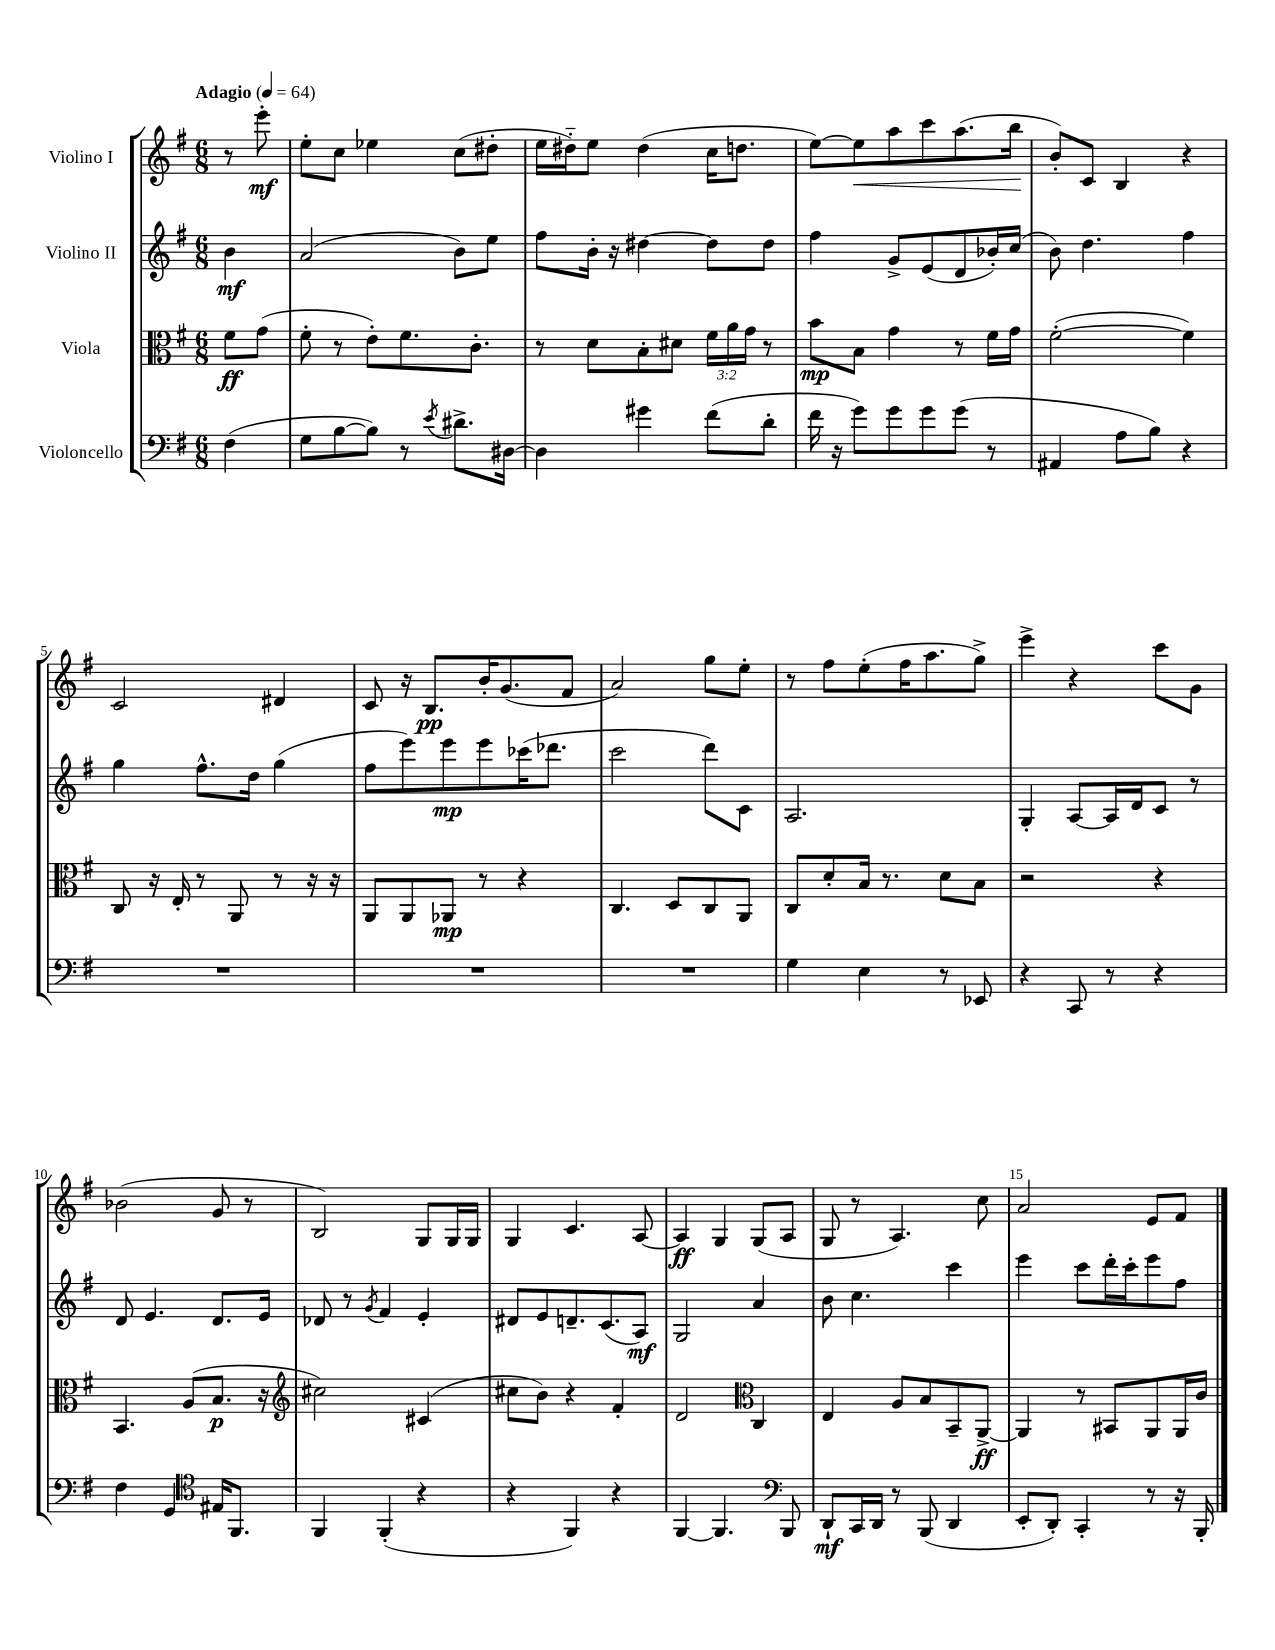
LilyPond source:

<<
\new StaffGroup <<
\new Staff = "s0" \with { instrumentName = "Violino I" } {
    \clef treble \key g \major \numericTimeSignature \time 6/8 \partial 4 \tempo "Adagio" 4 = 64
    \autoBeamOff r8 e'''8-.\mf |
    e''8[-. c''8] ees''4 c''8[( dis''8]-. |
    e''16[ dis''16-_) e''8] dis''4( c''16[ d''8.] |
    e''8[~) e''8\< a''8 c'''8 a''8.( b''16]\! |
    b'8[-.) c'8] b4 r4 |
    c'2 dis'4 |
    c'8 r16 b8.[\pp b'16-. g'8.( fis'8] |
    a'2) g''8[ e''8]-. |
    r8 fis''8[ e''8-.( fis''16 a''8. g''8]->) |
    e'''4-> r4 c'''8[ g'8] |
    bes'2( g'8 r8 |
    b2) g8[ g16 g16] |
    g4 c'4. a8~ |
    a4\ff g4 g8[( a8] |
    g8 r8 a4.) c''8 |
    a'2 e'8[ fis'8] \bar "|." |
}
\new Staff = "s1" \with { instrumentName = "Violino II" } {
    \clef treble \key g \major \numericTimeSignature \time 6/8 \partial 4
    \autoBeamOff b'4\mf |
    a'2( b'8[) e''8] |
    fis''8[ b'16]-. r16 dis''4~ dis''8[ dis''8] |
    fis''4 g'8[-> e'8( d'8 bes'16-.) c''16]( |
    b'8) d''4. fis''4 |
    g''4 fis''8.[-^ d''16] g''4( |
    fis''8[ e'''8) e'''8\mp e'''8 ces'''16( des'''8.] |
    c'''2 d'''8[) c'8] |
    a2. |
    g4-. a8[~ a16 d'16 c'8] r8 |
    d'8 e'4. d'8.[ e'16] |
    des'8 r8 \acciaccatura { g'8 } fis'4 e'4-. |
    dis'8[ e'8 d'8.-- c'8.( a8]\mf) |
    g2 a'4 |
    b'8 c''4. c'''4 |
    e'''4 c'''8[ d'''16-. c'''16-. e'''8 fis''8] \bar "|." |
}
\new Staff = "s2" \with { instrumentName = "Viola" } {
    \clef alto \key g \major \numericTimeSignature \time 6/8 \override Staff.TupletNumber.text = #tuplet-number::calc-fraction-text \partial 4
    \autoBeamOff fis'8[\ff g'8]( |
    fis'8-. r8 e'8[-.) fis'8. c'8.]-. |
    r8 d'8[ b8-. dis'8] \tuplet 3/2 { fis'16[ a'16 g'16] } r8 |
    b'8[\mp b8] g'4 r8 fis'16[ g'16] |
    fis'2~-.( fis'4) |
    c8 r16 e16-. r8 a,8 r8 r16 r16 |
    a,8[ a,8 aes,8]\mp r8 r4 |
    c4. d8[ c8 a,8] |
    c8[ d'8-. b16] r8. d'8[ b8] |
    r2 r4 |
    b,4. a8[( b8.]\p r16 |
    \clef treble cis''2) cis'4( |
    cis''8[ b'8]) r4 fis'4-. |
    d'2 \clef alto c4 |
    e4 a8[ b8 b,8-- a,8]~->\ff |
    a,4 r8 bis,8[ a,8 a,16 c'16] \bar "|." |
}
\new Staff = "s3" \with { instrumentName = "Violoncello" } {
    \clef bass \key g \major \numericTimeSignature \time 6/8 \partial 4
    \autoBeamOff fis4( |
    g8[ b8~ b8]) r8 \acciaccatura { e'8 } dis'8.[-> dis16]~ |
    dis4 gis'4 fis'8[( d'8]-. |
    fis'16 r16 g'8[) g'8 g'8 g'8]( r8 |
    ais,4 a8[ b8]) r4 |
    R2. |
    R2. |
    R2. |
    g4 e4 r8 ees,8 |
    r4 c,8 r8 r4 |
    fis4 g,4 \clef tenor eis16[ fis,8.] |
    fis,4 fis,4-.( r4 |
    r4 fis,4) r4 |
    fis,4~ fis,4. \clef bass b,,8 |
    d,8[-!\mf c,16 d,16] r8 b,,8( d,4 |
    e,8[-. d,8]-.) c,4-. r8 r16 b,,16-. \bar "|." |
}
>>
>>
\layout { \context { \Score \override BarNumber.break-visibility = ##(#f #t #t) barNumberVisibility = #(every-nth-bar-number-visible 5) } }
